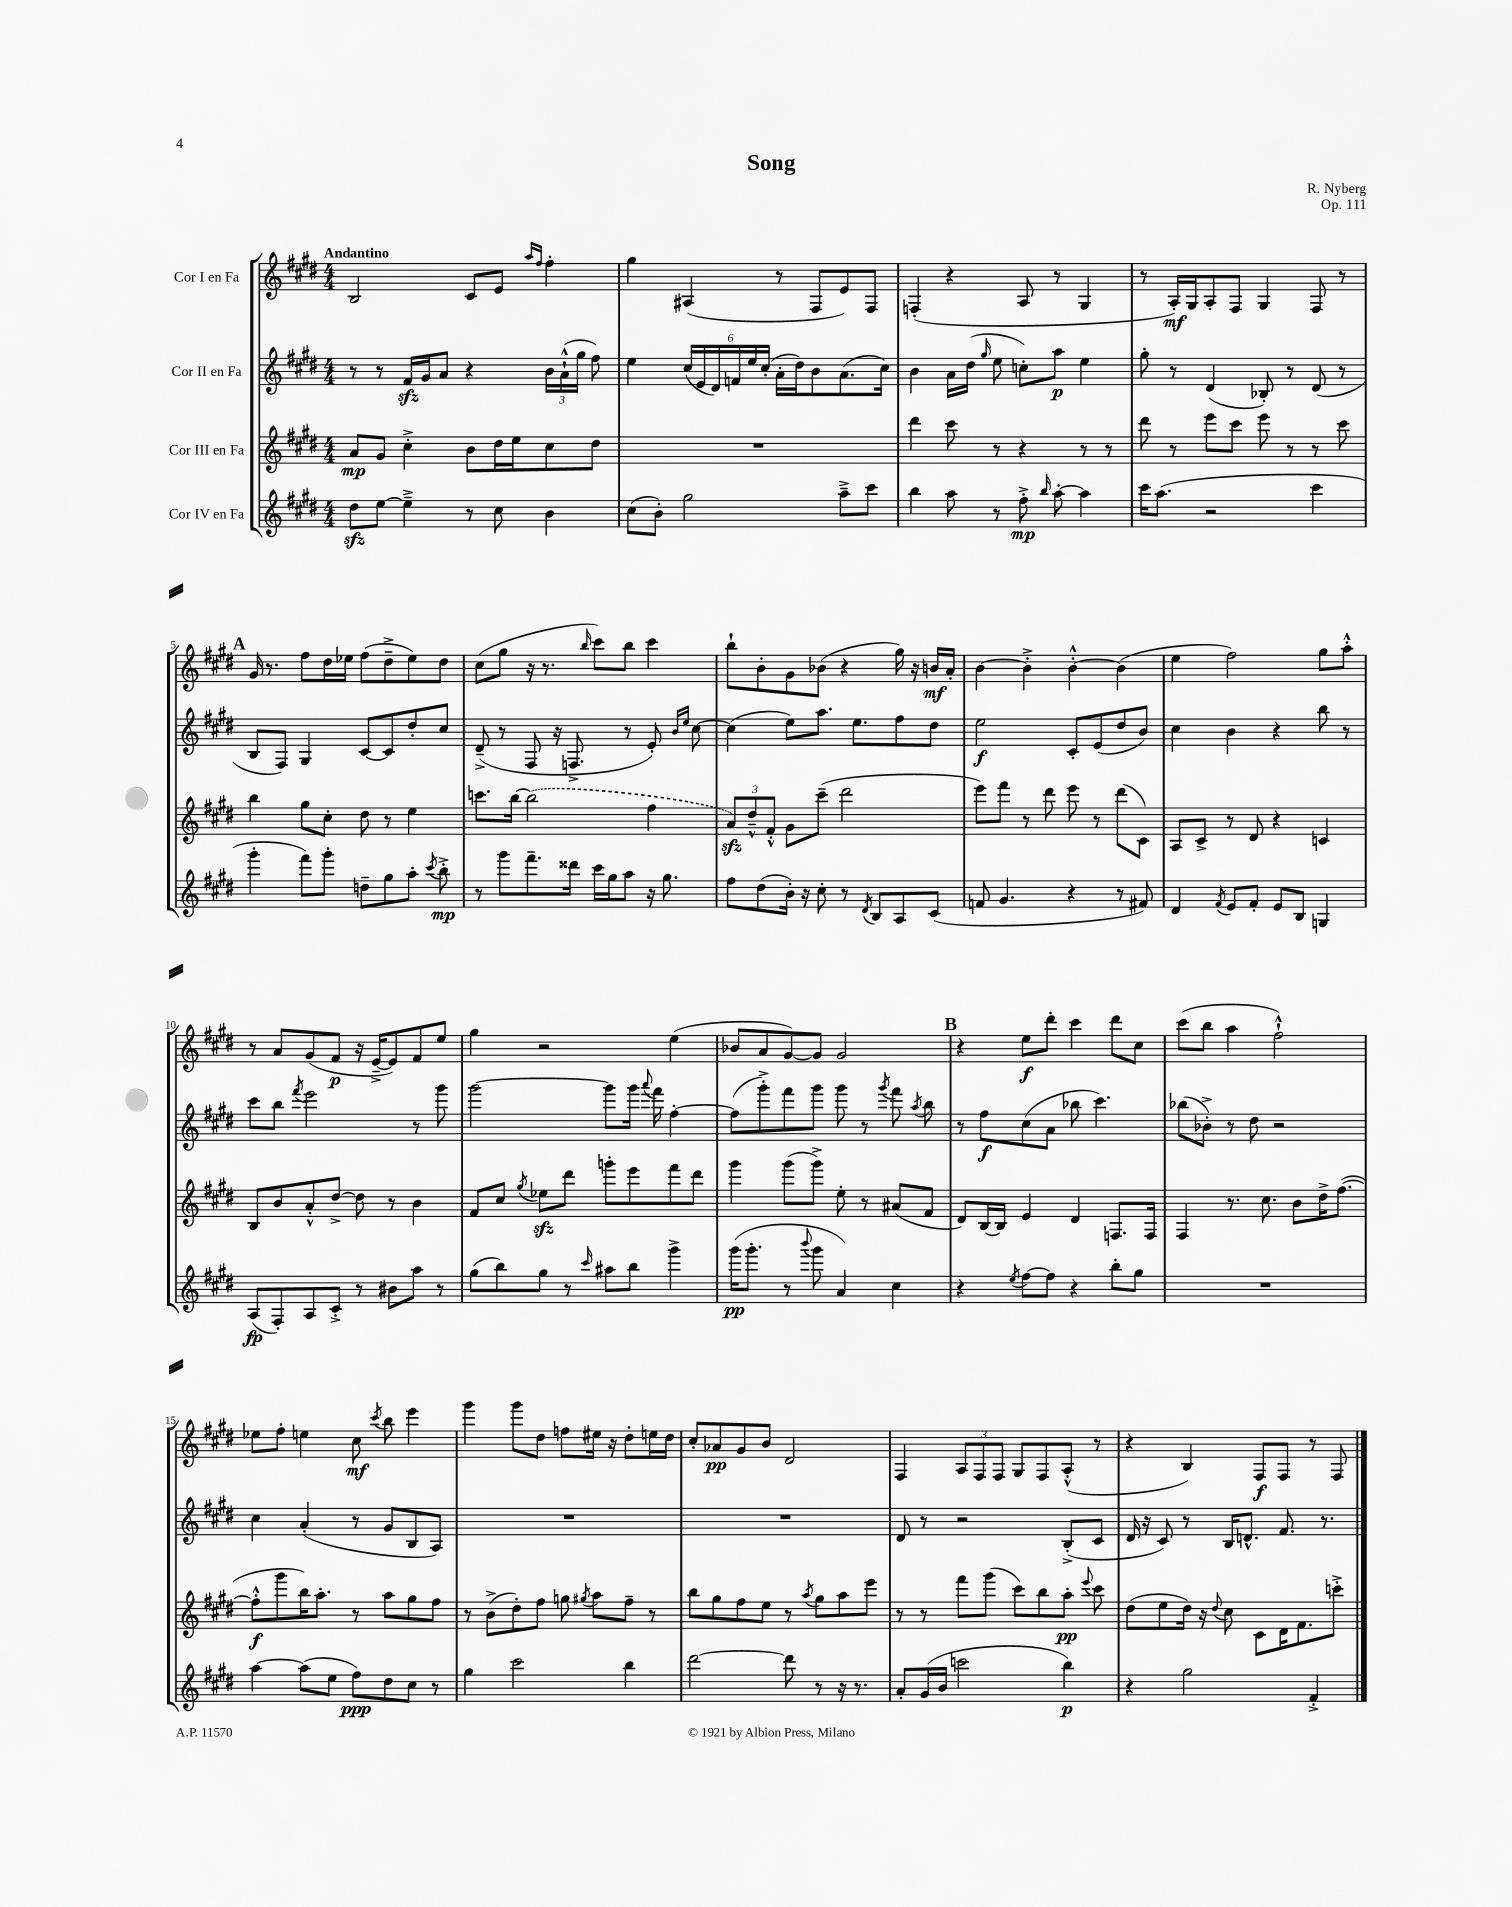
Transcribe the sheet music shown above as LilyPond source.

\header { title = "Song" composer = "R. Nyberg" opus = "Op. 111" }
<<
\new StaffGroup <<
\new Staff = "s0" \with { instrumentName = "Cor I en Fa" } {
    \clef treble \key e \major \numericTimeSignature \time 4/4 \tempo "Andantino"
    \autoBeamOff b2 cis'8[ e'8] \grace { a''16[ fis''16] } fis''4-. |
    gis''4 ais4( r8 fis8[ e'8) fis8] |
    f4-.( r4 a8 r8 gis4 |
    r8 a16[-.\mf) gis16 a8-. fis8] gis4 fis8 r8 |
    \mark \markup { \bold "A" } gis'16 r8. fis''8[ dis''16 ees''16] fis''8[( dis''8---> ees''8) dis''8] |
    cis''8[( gis''8] r16 r8. \grace { b''16 } cis'''8[) b''8] cis'''4 |
    b''8[-! b'8-. gis'8 bes'8]( r4 gis''16) r16 b'16[\mf a'16]-. |
    b'4~ b'4-.-> b'4~-.-^ b'4( |
    e''4 fis''2) gis''8[ a''8]-.-^ |
    r8 a'8[ gis'8( fis'8]\p r16 e'16[~---> e'8) fis'8 e''8] |
    gis''4 r2 e''4( |
    bes'8[ a'8 gis'8~) gis'8] gis'2 |
    \mark \markup { \bold "B" } r4 e''8[\f dis'''8]-. cis'''4 dis'''8[ cis''8] |
    cis'''8[( b''8] a''4 fis''2-!-^) |
    ees''8[ fis''8]-. e''4 cis''8\mf \acciaccatura { cis'''8 } b''8 e'''4 |
    gis'''4 gis'''8[ dis''8] f''8[ eis''16] r16 dis''8[-. e''16 dis''16] |
    cis''8[-. aes'8\pp gis'8 b'8] dis'2 |
    fis4 \tuplet 3/2 { a8[ fis8 fis8] } gis8[ fis8 a8]-.-^( r8 |
    r4 b4) fis8[\f fis8] r8 fis8 \bar "|." |
}
\new Staff = "s1" \with { instrumentName = "Cor II en Fa" } {
    \clef treble \key e \major \numericTimeSignature \time 4/4
    \autoBeamOff r8 r8 fis'16[\sfz gis'16 a'8] r4 \tuplet 3/2 { b'16[ a'16-!-^( gis''16] } fis''8) |
    e''4 \tuplet 6/4 { cis''16[( e'16 dis'16) f'16 e''16 cis''16]-.( } a'16[-. dis''16) b'8 a'8.( cis''16]) |
    b'4 a'16[ dis''16]( \grace { gis''16 } e''8 c''8[-.) a''8]\p e''4 |
    gis''8-. r8 dis'4( bes8-.) r8 dis'8( r8 |
    \mark \markup { \bold "A" } b8[ fis8]) gis4 cis'8[~ cis'8 dis''8-. cis''8] |
    dis'8--->( r8 fis8 r16 f8.-> r8 e'8-.) \grace { b'16[ e''16] } cis''8~ |
    cis''4( e''8[) a''8.] e''8.[ fis''8 dis''8] |
    e''2\f cis'8[-. e'8( dis''8 b'8]) |
    cis''4 b'4 r4 b''8 r8 |
    cis'''8[ b''8] \acciaccatura { fis'''8 } e'''2 r8 gis'''8 |
    gis'''2~ gis'''8[ gis'''16] \appoggiatura { a'''8 } fis'''16 fis''4~-. |
    fis''8[( gis'''8-.->) fis'''8 gis'''8] gis'''8 r8 \acciaccatura { gis'''8 } fis'''8 \acciaccatura { a''8 } b''8 |
    \mark \markup { \bold "B" } r8 fis''8[\f cis''8( a'8] bes''8 cis'''4.) |
    bes''8[( bes'8]-.->) r8 dis''8 r2 |
    cis''4 a'4-.( r8 gis'8[ b8 a8]) |
    R1 |
    R1 |
    dis'8 r8 r2 b8[-.->( cis'8] |
    dis'16 r16 cis'8) r8 b16[ d'8.]-^ fis'8. r8. \bar "|." |
}
\new Staff = "s2" \with { instrumentName = "Cor III en Fa" } {
    \clef treble \key e \major \numericTimeSignature \time 4/4
    \autoBeamOff a'8[\mp gis'8] cis''4-.-> b'8[ dis''16 e''16 cis''8 dis''8] |
    R1 |
    dis'''4 cis'''8 r8 r4 r8 r8 |
    dis'''8 r8 e'''8[ cis'''8] e'''8 r8 r8 cis'''8 |
    \mark \markup { \bold "A" } b''4 gis''8[ cis''8]-. dis''8 r8 e''4 |
    c'''8.[ b''16]~ \once \slurDashed b''2( fis''4 |
    \tuplet 3/2 { a'8[\sfz) dis''8---^ fis'8]-.-^ } gis'8[ cis'''8]--( dis'''2 |
    e'''8[) fis'''8] r8 dis'''8 e'''8 r8 dis'''8[( cis'8]) |
    a8[ cis'8]-> r8 dis'8 r4 c'4 |
    b8[ b'8 a'8-.-^ dis''8]~-> dis''8 r8 b'4 |
    fis'8[ cis''8] \acciaccatura { gis''8 } ees''8[\sfz dis'''8] g'''8[-. e'''8 fis'''8 dis'''8] |
    gis'''4 gis'''8[( gis'''8]->) e''8-. r8 ais'8[( fis'8] |
    \mark \markup { \bold "B" } dis'8[) b16~ b16] e'4 dis'4 f8.[ f16] |
    fis4 r8. cis''8. b'8[ dis''16-> fis''8.]~( |
    fis''8[-.-^\f gis'''8 b''16) a''8.]-. r8 a''8[ gis''8 fis''8] |
    r8 b'8[->( dis''8-.) fis''8] g''8 \acciaccatura { gis''8 } a''8[ fis''8]-- r8 |
    b''8[ gis''8 fis''8 e''8] r8 \acciaccatura { a''8 } gis''8[ a''8 e'''8] |
    r8 r8 fis'''8[ gis'''8]( cis'''8[) b''8 a''8]-.\pp \appoggiatura { e'''8 } cis'''8 |
    dis''8[( e''8 dis''16]) r16 \appoggiatura { dis''8 } cis''8 cis'8[ dis'16 fis'8. c'''8]-.-> \bar "|." |
}
\new Staff = "s3" \with { instrumentName = "Cor IV en Fa" } {
    \clef treble \key e \major \numericTimeSignature \time 4/4
    \autoBeamOff dis''8[\sfz e''8]~ e''4---> r8 cis''8 b'4 |
    cis''8[( b'8]-.) gis''2 a''8[---> cis'''8] |
    b''4 a''8 r8 fis''8-.->\mp \grace { b''16 } a''8~-. a''4 |
    cis'''16[ a''8.]( r2 cis'''4 |
    \mark \markup { \bold "A" } gis'''4-. fis'''8[) gis'''8]-. d''8[-- gis''8 a''8]-. \acciaccatura { cis'''8 } b''8-.->\mp |
    r8 gis'''8[ fis'''8.-- disis'''16] cis'''16[ gis''16 a''8] r16 gis''8. |
    fis''8[ dis''8( b'16]-.) r16 cis''8-. r8 \acciaccatura { dis'8 } b8[ a8 cis'8]( |
    f'8 gis'4. r4 r8 fis'8) |
    dis'4 \acciaccatura { fis'8 } e'8[ fis'8]-. e'8[ b8] g4 |
    a8[\fp( fis8-.) a8 cis'8]-.-> r8 bis'8[ a''8] r8 |
    gis''8[( b''8) gis''8] r8 \grace { cis'''16 } ais''8[ b''8] gis'''4-> |
    gis'''16[\pp( gis'''8.]-. r8 \appoggiatura { b'''8 } gis'''8 a'4) cis''4 |
    \mark \markup { \bold "B" } r4 \acciaccatura { e''8 } fis''8[~ fis''8] r4 b''8[-. gis''8] |
    R1 |
    a''4~ a''8[( e''8] fis''8[\ppp) dis''8 cis''8] r8 |
    gis''4 cis'''2 b''4 |
    dis'''2~ dis'''8 r8 r16 r8. |
    a'8[-. gis'16( b'16] c'''2 b''4\p) |
    r4 gis''2 fis'4-.-> \bar "|." |
}
>>
>>
